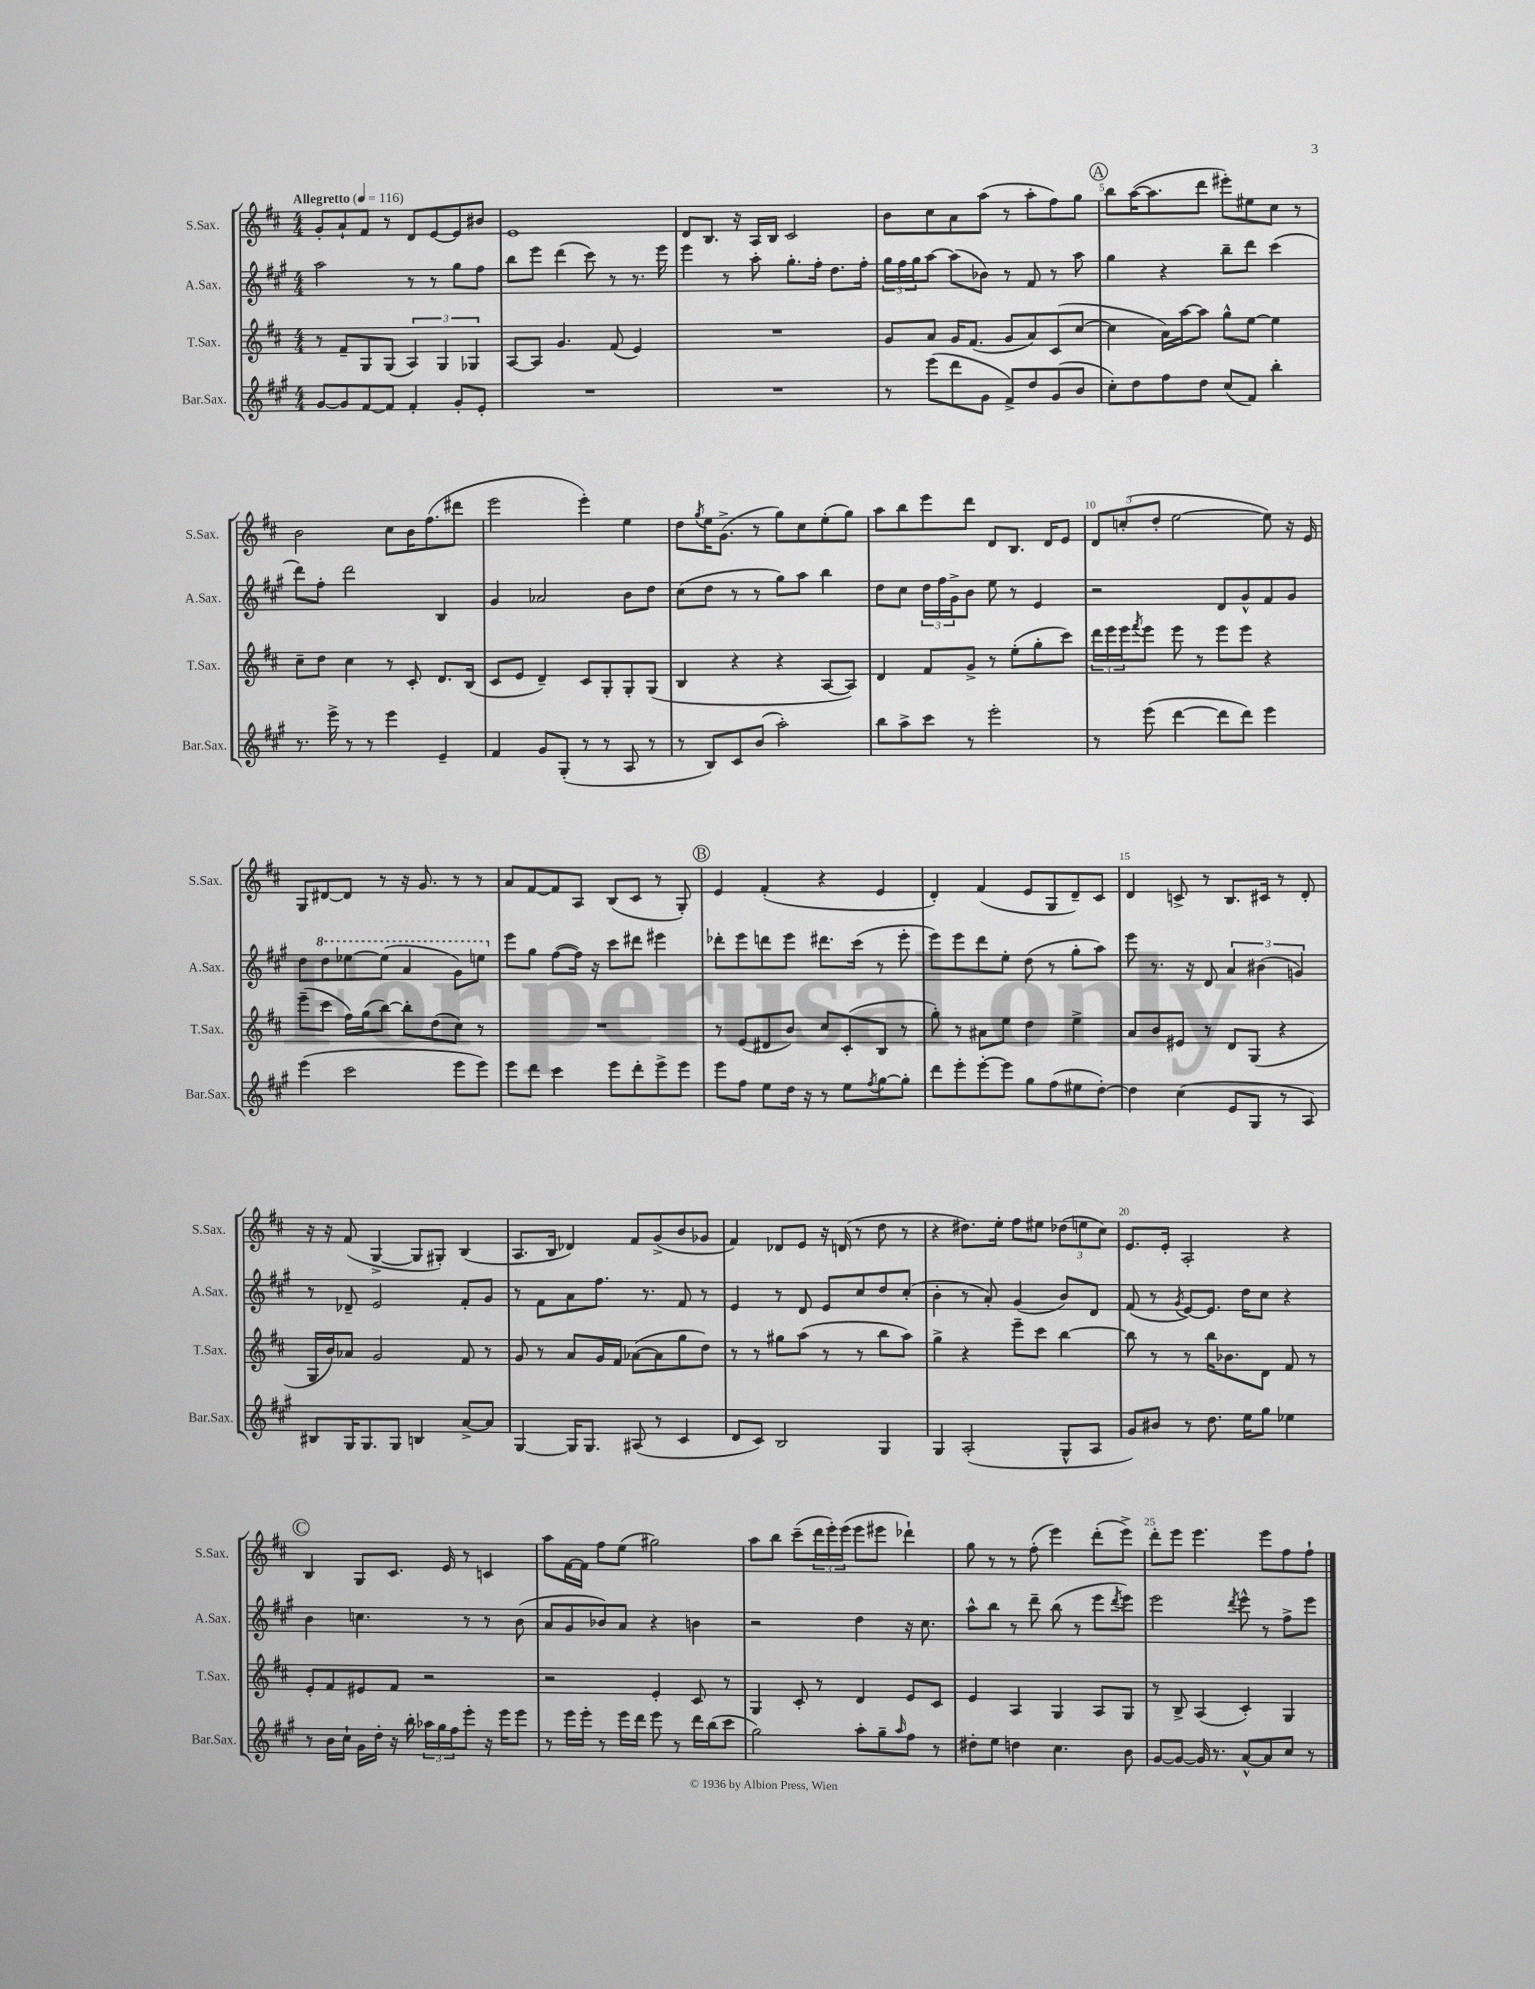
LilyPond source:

<<
\new StaffGroup <<
\new Staff = "s0" \with { instrumentName = "S.Sax." shortInstrumentName = "S.Sax." } {
    \clef treble \key d \major \numericTimeSignature \time 4/4 \tempo "Allegretto" 4 = 116
    g'8-. a'8-! fis'8 r8 d'8 e'8~ e'8 bis'8 |
    e'1 |
    d'8 b8. r16 a16 b16 cis'2 |
    b'8 cis''8 a'8 a''8( r8 a''8-. fis''8) g''8 |
    \mark \markup { \circle "A" } b''8 a''16~( a''8. d'''8 eis'''8-.) eis''8 cis''8 r8 |
    b'2 cis''8 b'16 fis''8.( dis'''8 |
    e'''2 e'''4-.) e''4 |
    d''8 \acciaccatura { g''8 } e''16 g'8.->( r8 g''8) cis''8 e''8-.( g''8) |
    a''8 b''8 e'''8 d'''8 d'8 b8. d'16 e'8 |
    \tuplet 3/2 { d'8 c''8-.( d''8-. } e''2~ e''8) r16 e'16 |
    g8 dis'8~ dis'8 r8 r16 g'8. r8 r8 |
    a'8 fis'8~ fis'8 a8 b8( cis'8 r8 g8-.) |
    \mark \markup { \circle "B" } e'4 fis'4-.( r4 e'4 |
    d'4-.) fis'4( e'8 g8 d'8--) cis'8 |
    d'4 c'8-> r8 b8. cis'16 r8 d'8-. |
    r16 r16 fis'8( g4~-> g8 gis8-.) b4( |
    a8. b16 des'4) fis'8 g'8->( b'8 ges'8 |
    fis'4) des'8 e'8 r16 d'16( r8 d''8 r8 |
    r4 dis''8.) e''16-. fis''8 eis''8 \tuplet 3/2 { des''8( e''8 cis''8) } |
    e'8. e'16-. a2-. r4 |
    \mark \markup { \circle "C" } b4 g8 cis'8. e'16 r8 c'4 |
    a''8 fis'16~ fis'16 fis''8 e''8( gis''2) |
    a''8 b''8 cis'''8--( \tuplet 3/2 { d'''16 e'''16-.) e'''16( } e'''8 eis'''8 des'''4-!) |
    g''8 r8 r8 fis''8-.( e'''4) d'''8-.( e'''8->) |
    d'''8-. e'''8 e'''4. e'''8 fis''8 fis''8-! \bar "|." |
}
\new Staff = "s1" \with { instrumentName = "A.Sax." shortInstrumentName = "A.Sax." } {
    \clef treble \key a \major \numericTimeSignature \time 4/4
    a''2 r8 r8 gis''8 fis''8 |
    b''8 e'''8 d'''4( cis'''8) r8 r8. e'''16 |
    e'''4 r8 a''8-. gis''8.-. fis''16-. d''8. fis''16-. |
    \tuplet 3/2 { gis''16 fis''16 gis''16 } a''8~ a''8( bes'8) r8 fis'8 r8 a''8 |
    \mark \markup { \circle "A" } gis''4 r4 b''8-- d'''8 cis'''4( |
    d'''8) fis''8-. d'''2 b4 |
    gis'4 aes'2 b'8 d''8 |
    cis''8( d''8 r8 r8 gis''8) a''8 b''4 |
    d''8 cis''8 \tuplet 3/2 { d''16 fis''16 gis'16-> } b'8 e''8 r8 e'4 |
    r2 d'8 gis'8-^ fis'8 gis'8 |
    d''8 \ottava #1 d'''8 ees'''8~ ees'''8( a''4 gis''8) e'''8 \ottava #0 |
    e'''8 gis''8 fis''8~( fis''16) r16 cis'''8 dis'''8 eis'''4 |
    \mark \markup { \circle "B" } des'''8-. e'''8 d'''8 e'''8 dis'''8. cis'''16( r8 e'''8-. |
    e'''8) e'''8 d'''8 e''8-. d''8( r8 gis''8-. a''8) |
    e'''8 r8. r16 d'8 \tuplet 3/2 { a'4 bis'4( g'4) } |
    r8 des'8-- e'2 fis'8-. gis'8 |
    r8 fis'8 a'8 fis''8. r8. fis'8 r8 |
    e'4 r8 d'8 e'8 cis''8 d''8 cis''8-.( |
    b'4-. r8 a'8-.) gis'4( b'8) d'8 |
    fis'8( r8 \acciaccatura { gis'8 } e'8~) e'8. d''16 cis''8 r4 |
    \mark \markup { \circle "C" } b'4 c''4. r8 r8 b'8( |
    a'8 gis'8 bes'8) a'8 r4 b'4 |
    r2 d''4 r16 cis''8. |
    a''8-^ b''8 r8 d'''8-- b''8( r8 e'''8 \acciaccatura { d'''8 } e'''8) |
    e'''2 \acciaccatura { d'''8 } e'''8-^ r8 fis''8-> e'''8 \bar "|." |
}
\new Staff = "s2" \with { instrumentName = "T.Sax." shortInstrumentName = "T.Sax." } {
    \clef treble \key d \major \numericTimeSignature \time 4/4
    r8 fis'8-- g8 g8( \tuplet 3/2 { a4) g4 ges4 } |
    a8~ a8 g'4. fis'8( e'4) |
    R1 |
    g'8 a'8 g'16 fis'8.( g'8 a'8) cis'8( cis''8~ |
    \mark \markup { \circle "A" } cis''4 a'16) a''16~ a''8 g''8-^ e''8~ e''4 |
    cis''8-- d''8 cis''4 r8 cis'8-. d'8. b16( |
    cis'8 e'8 d'4--) cis'8 g8-. g8-. g8( |
    b4 r4 r4 a8~ a8) |
    d'4 fis'8 g'8-> r8 e''8-.( g''8-. cis'''8) |
    \tuplet 3/2 { d'''16 e'''16 e'''16 } \acciaccatura { fis'''8 } e'''8 e'''8 r8 e'''8 e'''8 r4 |
    e'''8--( cis'''8 fis''16) g''16( b''8~) b''8-. d''8( cis''8) r8 |
    R1 |
    \mark \markup { \circle "B" } r8 e'8( dis'8 b'8) cis''8 cis'8-.( b8 r8 |
    g''8-.) r8 ais'8 e''8 d''4 e''4-> |
    a'8 b'8 eis'8 r8 d'8 g8( r4 |
    g16 b'16) aes'8 g'2 fis'8 r8 |
    g'8 r8 a'8 g'16 fis'16 aes'8~( aes'8 g''8 d''8) |
    r8 r8 gis''8 a''8( r8 r8 b''8 a''8) |
    g''4-> r4 e'''8-- cis'''8 b''4~ |
    b''8 r8 r8 b''16 bes'8. d'8 fis'8 r8 |
    \mark \markup { \circle "C" } e'8-. fis'8 eis'8 fis'8 r2 |
    r2 e'4-. cis'8 r8 |
    g4 cis'8-. r8 d'4 e'8 cis'8 |
    e'4 a4 g4 a8 g8 |
    r8 b8-> a4( cis'4-.) g4 \bar "|." |
}
\new Staff = "s3" \with { instrumentName = "Bar.Sax." shortInstrumentName = "Bar.Sax." } {
    \clef treble \key a \major \numericTimeSignature \time 4/4
    gis'8~ gis'8 fis'8~ fis'8 fis'4-. gis'8-. e'8-. |
    R1 |
    R1 |
    r8 e'''8( d'''8 gis'8 fis'8->) d''8 gis'8( b'8 |
    \mark \markup { \circle "A" } cis''8-.) d''8 fis''8 d''8 cis''8( fis'8) b''4-. |
    r8. e'''16-> r8 r8 e'''4 e'4-- |
    fis'4 gis'8 gis8-.( r8 r8 a8 r8 |
    r8 b8) cis'8 b'8( a''2-.) |
    b''8 a''8-> cis'''8 r8 e'''2-. |
    r8 e'''8( d'''4~ d'''8 d'''8) e'''4 |
    e'''4( cis'''2 e'''8 e'''8) |
    e'''8 d'''8 cis'''4 e'''8 d'''8-. e'''8-> e'''8 |
    \mark \markup { \circle "B" } e'''8 fis''8 e''8 d''16 r16 r8 e''8 \acciaccatura { fis''8 } gis''8~ gis''8-. |
    d'''8 e'''8-. e'''8~-. e'''8 gis''8 fis''8( eis''8 d''8~-.) |
    d''4 cis''4( e'8 gis8 r8 a8) |
    bis8 gis16 gis8. gis8 b4 a'8~-> a'8 |
    gis4~ gis16 gis8. ais8( r8 cis'4 |
    d'8 cis'8) b2 gis4 |
    gis4 a2-.( gis8-^ a8 |
    gis'8) bis'8 r8 d''8. e''16 gis''8 ees''4 |
    \mark \markup { \circle "C" } r8 b'16 cis''16-! gis'16 d''16-. r16 b''16-. \tuplet 3/2 { aes''16 gis''16 fis''16 } e'''8-. r16 e'''16 e'''8 |
    r8 e'''16 e'''16-. r8 e'''16 d'''16 e'''8 r8 d'''16 b''16( cis'''8 |
    gis''2) a''8-. gis''8-- \grace { a''16 } fis''8 r8 |
    dis''8-. e''8 d''4 cis''4. b'8 |
    gis'8~ gis'8~ gis'16 r8. a'8~-^ a'8 cis''8 r8 \bar "|." |
}
>>
>>
\layout { \context { \Score \override BarNumber.break-visibility = ##(#f #t #t) barNumberVisibility = #(every-nth-bar-number-visible 5) } }
